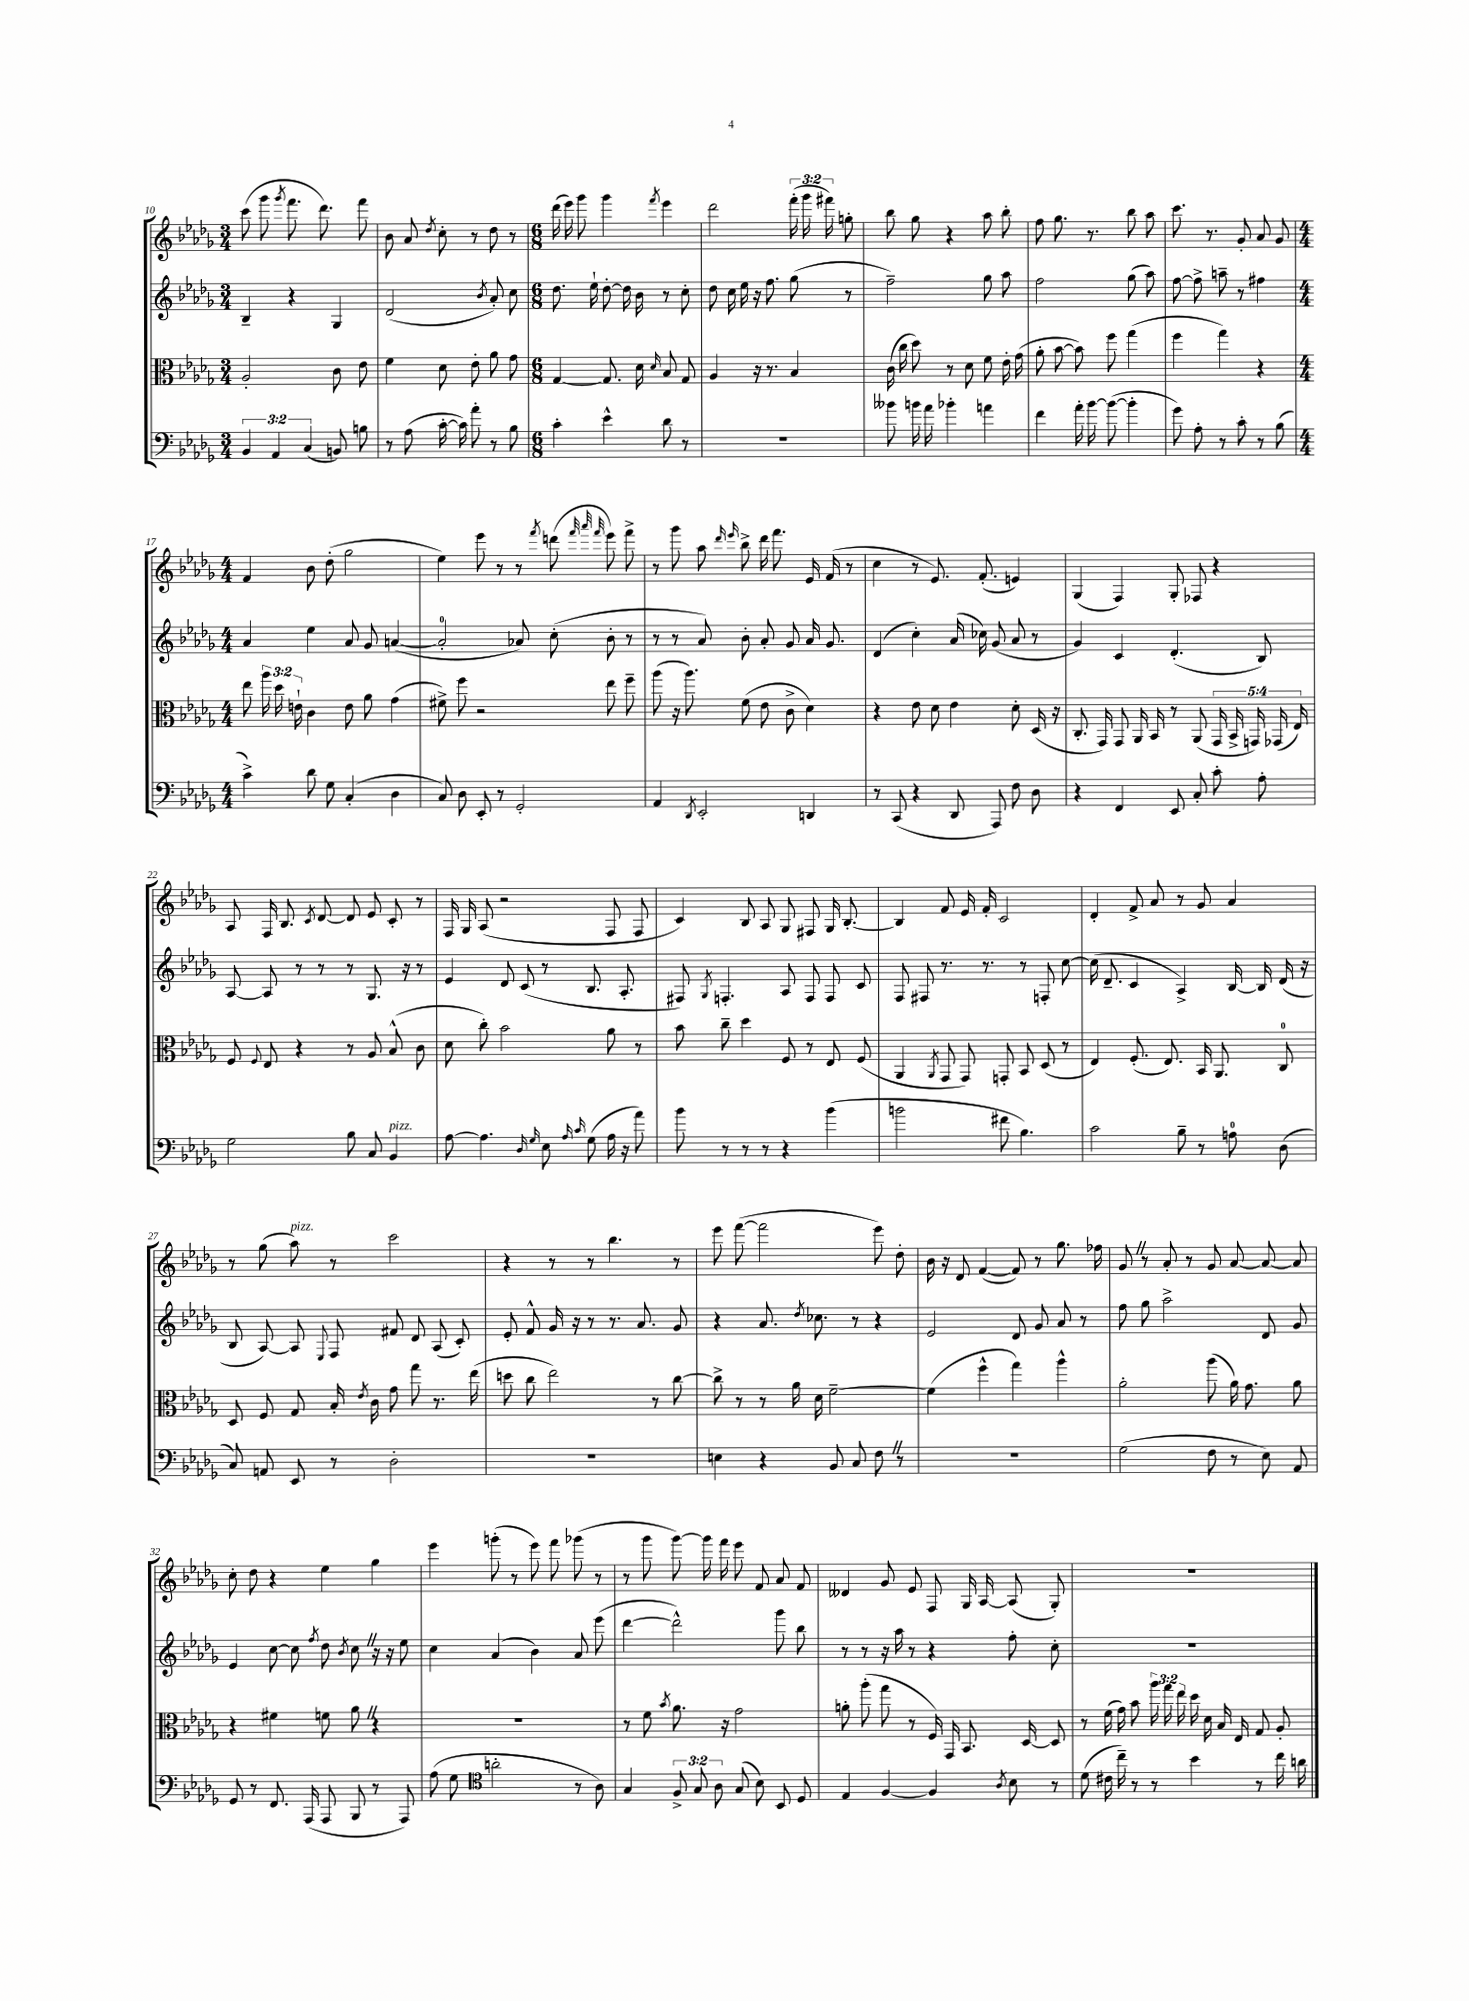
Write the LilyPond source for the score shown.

<<
\new StaffGroup <<
\new Staff = "s0" {
    \clef treble \key des \major \numericTimeSignature \time 3/4 \override Staff.TupletNumber.text = #tuplet-number::calc-fraction-text
    \autoBeamOff c'''8( ges'''8 \acciaccatura { ges'''8 } f'''8. des'''8.) f'''8 |
    bes'8 aes'8 \acciaccatura { des''8 } c''8-. r8 des''8 r8 |
    \numericTimeSignature \time 6/8 des'''16( ees'''16) ges'''8 ges'''4 \acciaccatura { f'''8 } ees'''4 |
    des'''2 \tuplet 3/2 { f'''16-.( ges'''16 fis'''16) } g''8-. |
    bes''8 ges''8 r4 aes''8 bes''8-. |
    f''8 ges''8. r8. bes''8 aes''8 |
    c'''8. r8. ges'8-. aes'8 ges'8 |
    \numericTimeSignature \time 4/4 f'4 bes'8 des''8-.( ges''2 |
    ees''4) ees'''8 r8 r8 \acciaccatura { f'''8 } d'''8( \grace { f'''32 aes'''32 f'''32 } ees'''8) f'''8-> |
    r8 ges'''8 aes''8 \grace { des'''16 ees'''16 } bes''8-> des'''16 f'''8. ees'16 f'16( r8 |
    c''4 r8 ees'8.) f'8.-.( e'4) |
    ges4( f4) ges8-. fes8 r4 |
    aes8 f16 bes8. \acciaccatura { c'8 } des'8~ des'8 ees'8 c'8-. r8 |
    f16 ges16 aes8( r2 f8 f8 |
    c'4) bes8 aes8 ges8 fis8 ges16 bes8.~-. |
    bes4 f'8 ees'16 f'16-. c'2 |
    des'4-. f'8-> aes'8 r8 ges'8 aes'4 |
    r8 ges''8( aes''8^\markup { \italic "pizz." }) r8 c'''2 |
    r4 r8 r8 bes''4. r8 |
    ees'''8 f'''8~( f'''2 ees'''8) des''8-. |
    bes'16 r16 des'8 f'4~( f'8) r8 ges''8. fes''16 |
    ges'8 \once \override BreathingSign.text = \markup { \musicglyph "scripts.caesura.straight" } \breathe r8 aes'8-. r8 ges'8 aes'8~ aes'8~ aes'8 |
    c''8-. des''8 r4 ees''4 ges''4 |
    ees'''4 g'''8-.( r8 ees'''8) f'''8 ges'''8( r8 |
    r8 ges'''8 ges'''8~) ges'''16 f'''16 ees'''8 f'8 aes'8 f'8 |
    deses'4 ges'8 ees'8 f8 ges16 aes16~ aes8( ges8-.) |
    R1 \bar "|." |
}
\new Staff = "s1" {
    \clef treble \key des \major \numericTimeSignature \time 3/4
    \autoBeamOff bes4-- r4 ges4 |
    des'2( \acciaccatura { bes'8 } aes'8-.) c''8 |
    \numericTimeSignature \time 6/8 des''8. ees''16-! des''8~-. des''16 bes'16 r8 c''8-. |
    des''8 c''16 ees''16 r16 f''8. ges''8( r8 |
    f''2--) ges''8 aes''8 |
    f''2 ges''8( aes''8) |
    f''8~ f''8-> a''8-- r8 fis''4 |
    \numericTimeSignature \time 4/4 aes'4 ees''4 aes'8 ges'8 a'4~( |
    a'2-0-. aes'8) c''8-.( bes'8-. r8 |
    r8 r8 aes'8) bes'8-. aes'8-. ges'8 aes'16 ges'8. |
    des'4( c''4-.) aes'16( ces''16) ges'8( aes'8 r8 |
    ges'4) c'4 des'4.-.( bes8) |
    aes8~ aes8 r8 r8 r8 ges8. r16 r8 |
    ees'4 des'8 c'8( r8 bes8. aes8.-. |
    fis8) \acciaccatura { ges8 } f4.-. aes8 f8 f8 c'8 |
    f8 fis8 r8. r8. r8 f8-. c''8~ |
    c''16( des'8.-- c'4 aes4->) bes16~ bes16 des'16( r16 |
    bes8 aes8~) aes8 \appoggiatura { ees8 } f8 fis'8 des'8 aes8( c'8-.) |
    ees'8-. f'8-^ ges'16 r16 r8 r8. aes'8. ges'8 |
    r4 aes'8. \acciaccatura { des''8 } ces''8. r8 r4 |
    ees'2 des'8 ges'8 aes'8 r8 |
    f''8 ges''8 aes''2-> des'8 ges'8 |
    ees'4 c''8~ c''8 \acciaccatura { f''8 } des''8 \acciaccatura { bes'8 } c''8 \once \override BreathingSign.text = \markup { \musicglyph "scripts.caesura.straight" } \breathe r16 r16 ees''8 |
    c''4 aes'4( bes'4) aes'8 ees'''8( |
    des'''4~ des'''2-^) ges'''8 bes''8 |
    r8 r8 r16 aes''16 r8 r4 f''8-. c''8-. |
    R1 \bar "|." |
}
\new Staff = "s2" {
    \clef alto \key des \major \numericTimeSignature \time 3/4 \override Staff.TupletNumber.text = #tuplet-number::calc-fraction-text
    \autoBeamOff aes2-. c'8 ees'8 |
    f'4 des'8 ees'8-. aes'8 ges'8 |
    \numericTimeSignature \time 6/8 ges4~ ges8. des'16 \grace { des'16 } bes8 ges8 |
    aes4 r16 r8. bes4 |
    c'16( c''16 des''8) r8 des'8 f'8 ees'16-. ges'16( |
    aes'8-. bes'8~ bes'8) f''8 ges''4( |
    f''4 ges''4) r4 |
    \numericTimeSignature \time 4/4 ees''8 \tuplet 3/2 { aes''16 des''16 e'16-! } c'4 e'8 aes'8 ges'4( |
    fis'8->) f''8 r2 ees''8 f''8-- |
    aes''8( r16 aes''8.) f'8( ees'8 c'8-> des'4) |
    r4 ees'8 des'8 ees'4 des'8-. des16( r16 |
    c8.-. ges,16) ges,8 aes,16 bes,16 r8 aes,8( \tuplet 5/4 { ges,16 bes,16-> g,16) ges,16( ees16) } |
    f8 \appoggiatura { f8 } ees8 r4 r8 aes8 bes8-^( c'8 |
    des'8 c''8-.) bes'2 aes'8 r8 |
    bes'8 c''8-- des''4 f8 r8 ees8 f8( |
    aes,4 \acciaccatura { aes,8 } ges,8 ges,8) g,8-. bes,8 des8( r8 |
    ees4) f8.-.( ees8.) bes,16 aes,8. c8-0 |
    des8 f8 ges8 bes16-. \acciaccatura { ees'8 } c'16 ges'8 ges''8 r8. ees''16( |
    d''8 c''8 ees''2) r8 c''8~ |
    c''8-> r8 r8 aes'16 des'16 f'2~-- |
    f'4( f''4-^ ges''4) aes''4-^ |
    aes'2-. aes''8( aes'16) ges'8. aes'8 |
    r4 fis'4 f'8 aes'8 \once \override BreathingSign.text = \markup { \musicglyph "scripts.caesura.straight" } \breathe r4 |
    R1 |
    r8 f'8 \acciaccatura { bes'8 } aes'8. r16 ges'2 |
    a'8-. aes''8-.( ges''8 r8 f16) ges,16 bes,8. des16~ des8 |
    r8 f'16( ges'16) bes'8 \tuplet 3/2 { aes''16 ges''16 ees''16 } des''16 des'16 bes16 ees16 ges8 aes8-. \bar "|." |
}
\new Staff = "s3" {
    \clef bass \key des \major \numericTimeSignature \time 3/4 \override Staff.TupletNumber.text = #tuplet-number::calc-fraction-text
    \autoBeamOff \tuplet 3/2 { bes,4 aes,4 c4( } b,8) b8 |
    r8 aes8( c'16~-. c'16) aes'8-. r8 bes8 |
    \numericTimeSignature \time 6/8 c'4-. ees'4-^ des'8 r8 |
    R2. |
    beses'8 b'16 aes'16 bes'4-. a'4 |
    f'4 aes'16-. bes'16~ bes'8~( bes'4-. |
    ges'8) aes8-. r8 c'8-. r8 bes8( |
    \numericTimeSignature \time 4/4 c'4->) des'8 ges8 c4-.( des4 |
    c8) des8 ees,8-. r8 ges,2-. |
    aes,4 \acciaccatura { des,8 } ees,2-. d,4 |
    r8 c,8( r4 des,8 aes,,8) f8 des8 |
    r4 f,4 ees,8 c8-. c'8-. aes8-. |
    ges2 bes8 c8 bes,4^\markup { \italic "pizz." } |
    aes8~ aes4. \grace { des16 ges16 } ees8 \grace { aes16 c'16 } ges8( aes16 r16 aes'8) |
    bes'8 r8 r8 r8 r4 bes'4( |
    b'2 fis'8 bes4.) |
    c'2 bes8-- r8 a8-0 des8( |
    c8) a,8 ees,8 r8 des2-. |
    R1 |
    e4 r4 bes,8 c8 f8 \once \override BreathingSign.text = \markup { \musicglyph "scripts.caesura.straight" } \breathe r8 |
    R1 |
    ges2( f8 r8 ees8) aes,8 |
    ges,8 r8 f,8. aes,,16( aes,,8 bes,,8 r8 aes,,8) |
    aes8( ges8 \clef tenor a'2-. r8 aes8) |
    ges4 \tuplet 3/2 { f8-> ges8 aes8 } ges8( bes8) bes,8 des8 |
    ees4 f4~ f4 \acciaccatura { aes8 } bes8 r8 |
    des'8( cis'16 c''16--) r8 r8 bes'4 r8 c''16 a'16 \bar "|." |
}
>>
>>
\layout { \context { \Score currentBarNumber = #10 } }
